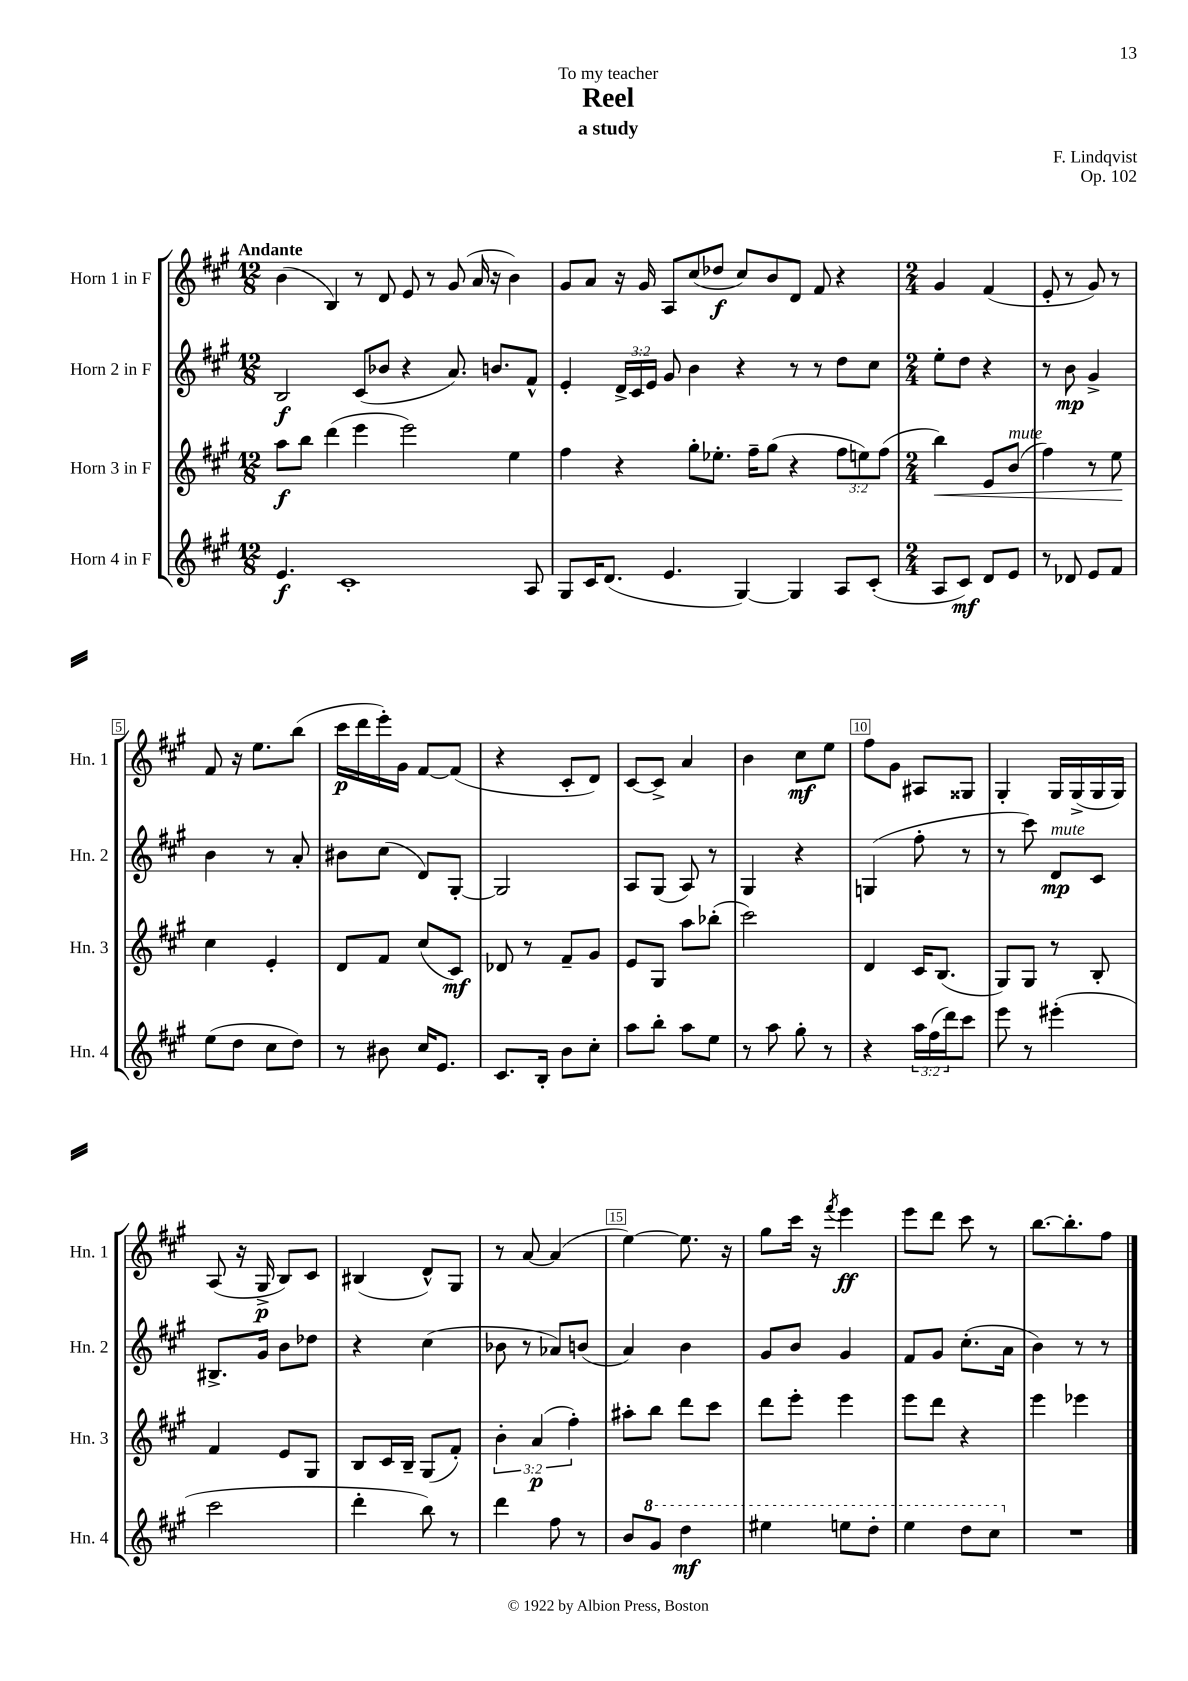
\header { title = "Reel" composer = "F. Lindqvist" subtitle = "a study" dedication = "To my teacher" opus = "Op. 102" }
<<
\new StaffGroup <<
\new Staff = "s0" \with { instrumentName = "Horn 1 in F" shortInstrumentName = "Hn. 1" } {
    \clef treble \key a \major \numericTimeSignature \time 12/8 \tempo "Andante"
    b'4( b4) r8 d'8 e'8 r8 gis'8( a'16 r16 b'4) |
    gis'8 a'8 r16 gis'16 a8 cis''8( des''8\f cis''8) b'8 d'8 fis'8 r4 |
    \numericTimeSignature \time 2/4 gis'4 fis'4( |
    e'8-. r8 gis'8) r8 |
    fis'8 r16 e''8. b''8( |
    cis'''16\p d'''16 e'''16-.) gis'16 fis'8~ fis'8( |
    r4 cis'8-. d'8) |
    cis'8~ cis'8-> a'4 |
    b'4 cis''8\mf e''8 |
    fis''8 gis'8 ais8 gisis8 |
    gis4-. gis16 gis16->( gis16 gis16) |
    a8( r16 gis16->\p b8) cis'8 |
    bis4( d'8-^) gis8 |
    r8 a'8~ a'4( |
    e''4~) e''8. r16 |
    gis''8 cis'''16 r16 \acciaccatura { fis'''8 } e'''4\ff |
    e'''8 d'''8 cis'''8 r8 |
    b''8.~ b''8.-. fis''8 \bar "|." |
}
\new Staff = "s1" \with { instrumentName = "Horn 2 in F" shortInstrumentName = "Hn. 2" } {
    \clef treble \key a \major \numericTimeSignature \time 12/8 \override Staff.TupletNumber.text = #tuplet-number::calc-fraction-text
    b2\f cis'8( bes'8 r4 a'8.) b'8. fis'8-^ |
    e'4-. \tuplet 3/2 { d'16-> cis'16 e'16 } gis'8 b'4 r4 r8 r8 d''8 cis''8 |
    \numericTimeSignature \time 2/4 e''8-. d''8 r4 |
    r8 b'8\mp gis'4-> |
    b'4 r8 a'8-. |
    bis'8 cis''8( d'8) gis8~-. |
    gis2 |
    a8 gis8( a8) r8 |
    gis4 r4 |
    g4( fis''8-. r8 |
    r8 cis'''8) d'8\mp^\markup { \italic "mute" } cis'8 |
    bis8.-> gis'16 b'8 des''8 |
    r4 cis''4( |
    bes'8 r8 aes'8) b'8( |
    a'4) b'4 |
    gis'8 b'8 gis'4 |
    fis'8 gis'8 cis''8.-.( a'16 |
    b'4) r8 r8 \bar "|." |
}
\new Staff = "s2" \with { instrumentName = "Horn 3 in F" shortInstrumentName = "Hn. 3" } {
    \clef treble \key a \major \numericTimeSignature \time 12/8 \override Staff.TupletNumber.text = #tuplet-number::calc-fraction-text
    a''8\f b''8 d'''4( e'''4 e'''2) e''4 |
    fis''4 r4 gis''8-. ees''8.-. fis''16-- gis''8( r4 \tuplet 3/2 { fis''8 e''8) fis''8( } |
    \numericTimeSignature \time 2/4 b''4\<) e'8 b'8^\markup { \italic "mute" }( |
    fis''4) r8 e''8\! |
    cis''4 e'4-. |
    d'8 fis'8 cis''8( cis'8\mf) |
    des'8 r8 fis'8-- gis'8 |
    e'8 gis8 a''8 bes''8-.( |
    cis'''2) |
    d'4 cis'16 b8.( |
    gis8) gis8 r8 b8-. |
    fis'4 e'8 gis8 |
    b8 cis'16 b16-- gis8( fis'8-.) |
    \tuplet 3/2 { b'4-. a'4\p( fis''4-.) } |
    ais''8-. b''8 d'''8 cis'''8 |
    d'''8 e'''8-. e'''4 |
    e'''8 d'''8 r4 |
    e'''4 ees'''4 \bar "|." |
}
\new Staff = "s3" \with { instrumentName = "Horn 4 in F" shortInstrumentName = "Hn. 4" } {
    \clef treble \key a \major \numericTimeSignature \time 12/8 \override Staff.TupletNumber.text = #tuplet-number::calc-fraction-text
    e'4.\f cis'1-. a8 |
    gis8 cis'16 d'8.( e'4. gis4~) gis4 a8 cis'8-.( |
    \numericTimeSignature \time 2/4 a8 cis'8\mf) d'8 e'8 |
    r8 des'8 e'8 fis'8 |
    e''8( d''8 cis''8 d''8) |
    r8 bis'8 cis''16 e'8. |
    cis'8. b16-. b'8 cis''8-. |
    a''8 b''8-. a''8 e''8 |
    r8 a''8 gis''8-. r8 |
    r4 \tuplet 3/2 { a''16 fis''16( d'''16) } cis'''8 |
    e'''8 r8 eis'''4-.( |
    cis'''2 |
    d'''4-. b''8) r8 |
    d'''4 fis''8 r8 |
    b'8 \ottava #1 gis''8 d'''4\mf |
    eis'''4 e'''8 d'''8-. |
    e'''4 d'''8 cis'''8 \ottava #0 |
    R2 \bar "|." |
}
>>
>>
\layout { \context { \Score \override BarNumber.break-visibility = ##(#f #t #t) barNumberVisibility = #(every-nth-bar-number-visible 5) \override BarNumber.stencil = #(make-stencil-boxer 0.1 0.3 ly:text-interface::print) } }
